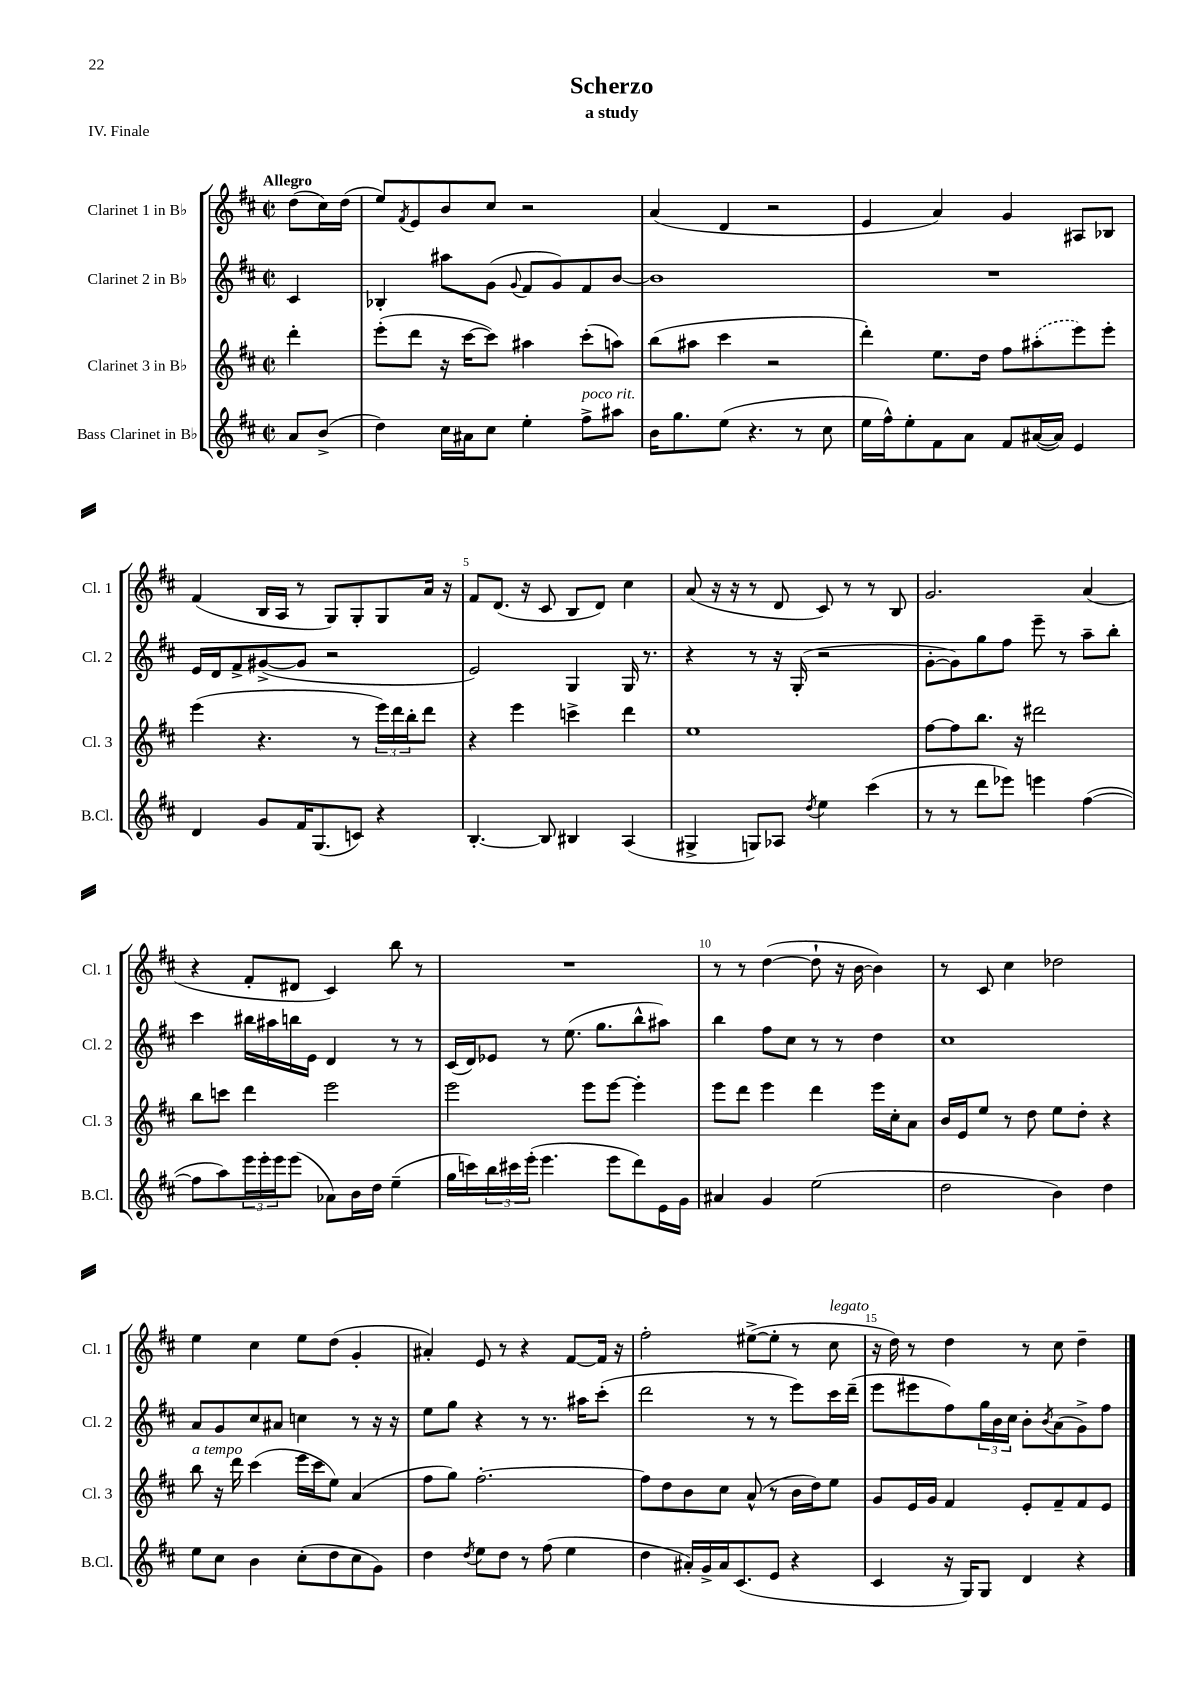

**kern	**kern	**kern	**kern
*staff4	*staff3	*staff2	*staff1
*clefG2	*clefG2	*clefG2	*clefG2
*k[f#c#]	*k[f#c#]	*k[f#c#]	*k[f#c#]
*M2/2	*M2/2	*M2/2	*M2/2
*met(c|)	*met(c|)	*met(c|)	*met(c|)
8a/L	4ddd'\	4c#/	(8dd\L
(8b^/J	.	.	16cc#\L)
.	.	.	(16dd\JJ
=	=	=	=
4dd\)	(8eee'\L	4B-'/	8ee/L)
.	.	.	8qf#/
.	8ddd\J	.	8e/
16cc#\LL	16r	8aa#\L	8b/
16a#\J	[16ccc#\LK	.	.
8cc#\J	8ccc#\]J)	(8g\J	8cc#/J
.	.	8qqg/	.
4ee'\	4aa#\	8f#/L	2r
.	.	8g/)	.
8ff#^\L	(8ccc#'\L	8f#/	.
8aa#\J	8aa\J)	[8b/J	.
=	=	=	=
16b\LK	(8bb\L	1b]	(4a/
8.gg\	.	.	.
.	8aa#\J	.	.
(8ee\J	4ccc#\	.	4d/
4.r	.	.	.
.	2r	.	2r
8r	.	.	.
8cc#\	.	.	.
=	=	=	=
16ee\LL	4ddd'\)	1r	4e/
16ff#^^\J)	.	.	.
8ee'\	.	.	.
8f#\	8.ee\L	.	4a/)
8a\J	.	.	.
.	16dd\Jk	.	.
8f#/L	8ff#\L	.	4g/
([16a#/L	(8aa#'\	.	.
16a#/]JJ)	.	.	.
4e/	8eee\)	.	8A#/L
.	8eee'\J	.	8B-/J
=	=	=	=
4d/	(4eee\	16e/LL	(4f#/
.	.	16d/J	.
.	.	8f#^/	.
8g/L	4.r	([8g#^/	16B/LL
.	.	.	16A/JJ
16f#/K	.	8g#/]J	8r
(8.G/	.	.	.
.	.	2r	8G/L)
8c/J)	8r	.	8G'/
4r	24eee\LL)	.	8G/
.	24ddd\	.	.
.	24bb'\J	.	.
.	8ddd\J	.	16a/Jk
.	.	.	16r
=	=	=	=
[4.B'/	4r	2e/)	8f#/L
.	.	.	(8.d/J
.	4eee\	.	.
.	.	.	16r
8B/]	.	.	8c#/
4B#/	4ccc^\	4G/	8B/L
.	.	.	8d/J)
(4A/	4ddd\	16G/	4cc#\
.	.	8.r	.
=	=	=	=
4G#^/	1ee	4r	(8a/
.	.	.	16r
.	.	.	16r
8G/L)	.	8r	8r
8A-/J	.	16r	8d/
.	.	(16G'/	.
8qdd/	.	.	.
4ee\	.	2r	8c#/)
.	.	.	8r
(4ccc#\	.	.	8r
.	.	.	8B/
=	=	=	=
8r	[8ff#\L	[8g'\L	2.g/
8r	8ff#\]	8g\])	.
8ddd\L	8.bb\J	8gg\	.
8eee-\J)	.	8ff#\J	.
.	16r	.	.
4eee\	2ddd#\	8eee~\	.
.	.	8r	.
([4ff#\	.	8aa~\L	(4a/
.	.	8bb'\J	.
=	=	=	=
8ff#\]L	8bb\L	4ccc#\	4r
8aa\)	8ccc\J	.	.
24eee\L	4ddd\	16bb#\LL	8f#'/L
24eee'\	.	.	.
.	.	16aa#\	.
24eee\J	.	.	.
(8eee\J	.	16bb\	8d#/J
.	.	16e\JJ	.
8a-\L)	2eee\	4d/	4c#/)
16b\L	.	.	.
16dd\JJ	.	.	.
(4ee~\	.	8r	8bb\
.	.	8r	8r
=	=	=	=
16gg\LL	2eee\	(16c#/LL	1r
16ccc\)	.	16d/J)	.
24bb\	.	8e-/J	.
24ccc#\	.	.	.
(24eee'\JJ	.	.	.
4.eee\	.	8r	.
.	.	(8.ee\	.
.	8eee\L	.	.
.	.	8.gg\L	.
8eee\L	[8eee\J	.	.
8ddd\)	4eee'\]	8bb^^\	.
16e\L	.	8aa#\J)	.
16g\JJ	.	.	.
=	=	=	=
4a#/	8eee\L	4bb\	8r
.	8ddd\J	.	8r
4g/	4eee\	8ff#\L	([4dd\
.	.	8cc#\J	.
(2ee\	4ddd\	8r	8dd`\]
.	.	8r	16r
.	.	.	[16b\
.	16eee\LL	4dd\	4b\])
.	16cc#'\J	.	.
.	8a\J	.	.
=	=	=	=
2dd\	16b/LL	1cc#	8r
.	16e/J	.	.
.	8ee/J	.	8c#/
.	8r	.	4cc#\
.	8dd\	.	.
4b\)	8ee\L	.	2dd-\
.	8dd'\J	.	.
4dd\	4r	.	.
=	=	=	=
8ee\L	8bb\	8a/L	4ee\
8cc#\J	16r	8g/	.
.	16ddd\	.	.
4b\	(4ccc#\	8cc#/	4cc#\
.	.	8a#/J	.
(8cc#'\L	16eee\LL	4cc\	8ee\L
.	16ccc#\J	.	.
8dd\	8ee\J)	.	(8dd\J
8cc#\	(4a/	8r	4g'/
8g\J)	.	16r	.
.	.	16r	.
=	=	=	=
4dd\	8ff#\L	8ee\L	4a#'/)
.	8gg\J)	8gg\J	.
8qdd/	.	.	.
8ee\L	[2.ff#'\	4r	8e/
8dd\J	.	.	8r
8r	.	8r	4r
(8ff#\	.	8.r	.
4ee\	.	.	[8f#/L
.	.	16aa#\LK	.
.	.	(8ccc#'\J	16f#/]Jk
.	.	.	16r
=	=	=	=
4dd\	8ff#\]L	2ddd\	2ff#'\
.	8dd\	.	.
16a#'/LL)	8b\	.	.
16g^/	.	.	.
16a#/J	8cc#\J	.	.
(8.c#/	.	.	.
.	(8a^^/	8r	([8ee#^\L
8e/J	8r	8r	8ee#'\]J
4r	16b\LL	8eee\L)	8r
.	16dd\J)	.	.
.	8ee\J	16ccc#\L	8cc#\
.	.	(16ddd~\JJ	.
=	=	=	=
4c#/	8g/L	8eee\L	16r
.	.	.	16dd\)
.	16e/L	8eee#\	8r
.	16g/JJ	.	.
16r	4f#/	8ff#\)	4dd\
16G/LK)	.	.	.
8G/J	.	24gg\L	.
.	.	24b\	.
.	.	24cc#\JJ	.
4d/	8e'/L	8b'\L	8r
.	.	8qb/	.
.	8f#~/	(8a\	8cc#\
4r	8f#/	8g^\)	4dd~\
.	8e/J	8ff#\J	.
==	==	==	==
*-	*-	*-	*-
